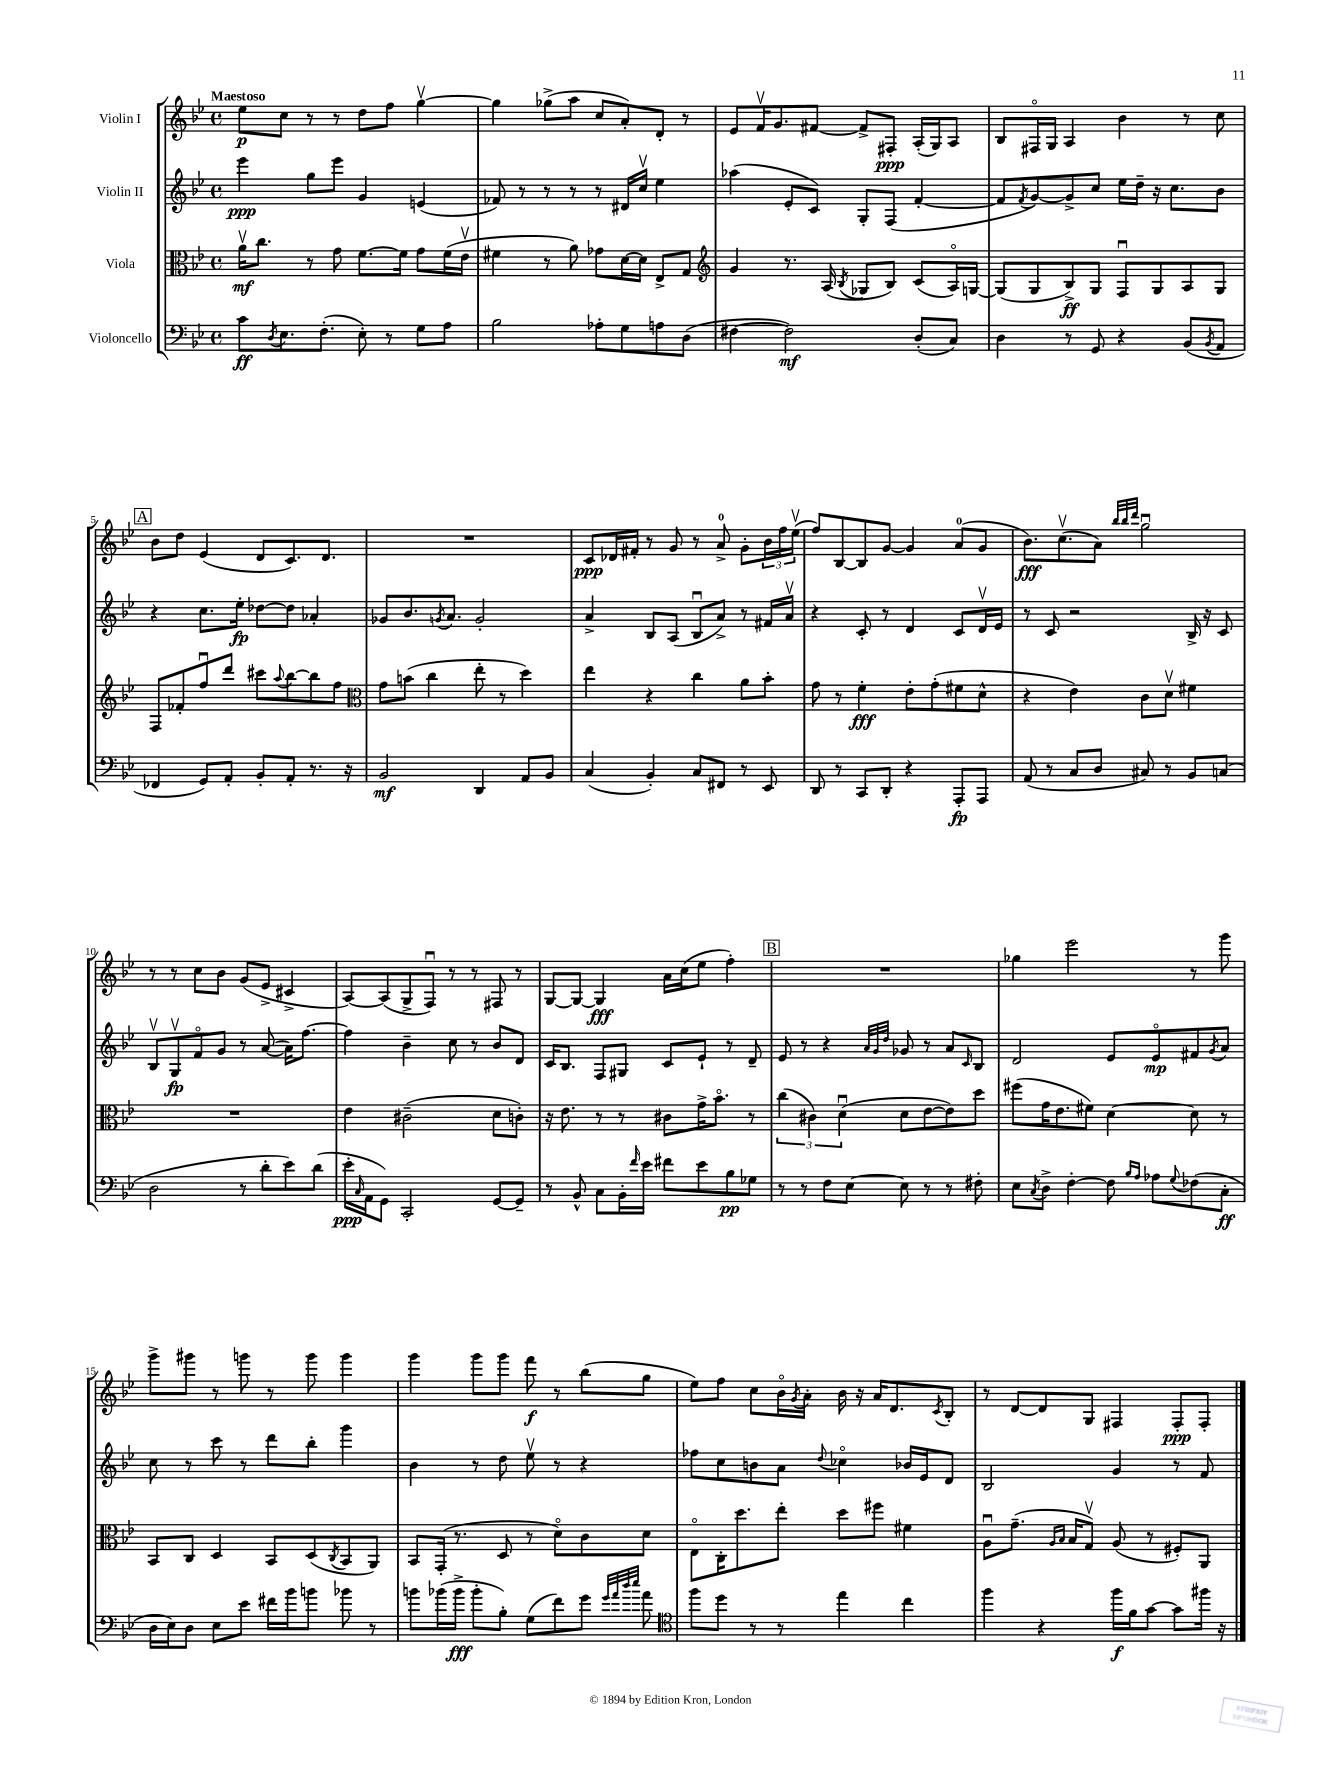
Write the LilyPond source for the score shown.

<<
\new StaffGroup <<
\new Staff = "s0" \with { instrumentName = "Violin I" } {
    \clef treble \key bes \major \defaultTimeSignature \time 4/4 \tempo "Maestoso"
    ees''8\p c''8 r8 r8 d''8 f''8 g''4~\upbow |
    g''4 ges''8->( a''8 c''8 a'8-.) d'8-. r8 |
    ees'8 f'16\upbow g'8. fis'8~ fis'8-> fis8-.\ppp a16-.( g16) a8 |
    bes8 fis16\flageolet g16 a4 bes'4 r8 c''8 |
    \mark \markup { \box "A" } bes'8 d''8 ees'4( d'8 c'8.) d'8. |
    R1 |
    c'8\ppp des'16 fis'16-. r8 g'8 r8 a'8-0-> g'8-. \tuplet 3/2 { bes'16 f''16 ees''16\upbow( } |
    f''8) bes8~ bes8 g'8~ g'4 a'8-0( g'8 |
    bes'8.\fff) c''8.\upbow( a'8) \grace { bes''32 bes''32 d'''32 } g''2\downbow |
    r8 r8 c''8 bes'8 g'8( ees'8-> cis'4-> |
    a8~) a8( g8-> f8\downbow) r8 r8 fis8 r8 |
    g8~ g8~ g4\fff a'16 c''16( ees''8 f''4-.) |
    \mark \markup { \box "B" } R1 |
    ges''4 ees'''2 r8 g'''8 |
    g'''8-> gis'''8 r8 g'''8 r8 g'''8 g'''4 |
    g'''4 g'''8 g'''8 f'''8\f r8 bes''8( g''8 |
    ees''8) f''8 c''8 bes'16\flageolet \acciaccatura { g'8 } a'16-. bes'16 r16 a'16 d'8. \acciaccatura { c'8 } bes8-. |
    r8 d'8~ d'8 g8 fis4 fis8-.\ppp fis8-. \bar "|." |
}
\new Staff = "s1" \with { instrumentName = "Violin II" } {
    \clef treble \key bes \major \defaultTimeSignature \time 4/4
    ees'''4\ppp g''8 ees'''8 g'4 e'4( |
    fes'8) r8 r8 r8 r8 dis'16 c''16\upbow ees''4 |
    aes''4( ees'8-. c'8) g8-. f8( f'4~-. |
    f'8 \acciaccatura { f'8 } g'8~) g'8-> c''8 ees''16 d''16-- r16 c''8. bes'8 |
    \mark \markup { \box "A" } r4 c''8. ees''16-.\fp des''8~ des''8 aes'4-. |
    ges'8 bes'8. \acciaccatura { g'8 } a'8. g'2-. |
    a'4-> bes8 a8( bes8\downbow a'8->) r8 fis'16 a'16\upbow |
    r4 c'8-. r8 d'4 c'8 d'16\upbow ees'16 |
    r8 c'8 r2 bes16-> r16 c'8 |
    bes8\upbow g8\upbow\fp f'8\flageolet g'8 r8 a'8~( a'16) f''8.~ |
    f''4 bes'4-- c''8 r8 bes'8 d'8 |
    c'16 bes8. f8 gis8 c'8 ees'8-! r8 d'8-- |
    \mark \markup { \box "B" } ees'8 r8 r4 \grace { a'32 g'32 d''32 } ges'8 r8 a'8 \grace { c'16 } bes8 |
    d'2 ees'8 ees'8\flageolet\mp fis'8 \acciaccatura { g'8 } a'8 |
    c''8 r8 c'''8 r8 d'''8 bes''8-. g'''4 |
    bes'4 r8 d''8 ees''8\upbow r8 r4 |
    fes''8 c''8 b'8 a'8 \appoggiatura { d''8 } ces''4\flageolet bes'16 ees'16 d'8 |
    bes2 g'4 r8 f'8 \bar "|." |
}
\new Staff = "s2" \with { instrumentName = "Viola" } {
    \clef alto \key bes \major \defaultTimeSignature \time 4/4
    a'16\upbow\mf c''8. r8 g'8 f'8.~ f'16 g'8 f'16( ees'16\upbow |
    fis'4 r8 a'8) ges'8 d'16~ d'16 ees8-> g8 |
    \clef treble g'4 r8. a16( \acciaccatura { bes8 } ges8 bes8) c'8( a16\flageolet) g16~ |
    g8( g8 bes8->\ff) g8 f8\downbow g8 a8 g8 |
    \mark \markup { \box "A" } f8 fes'8-. f''8\downbow d'''8 cis'''8 \appoggiatura { a''8 } bes''8~ bes''8 f''8 |
    \clef alto g'8 b'8( c''4 ees''8-. r8 d''4) |
    ees''4 r4 c''4 a'8 bes'8-. |
    g'8 r8 f'4-.\fff ees'8-. g'8-.( fis'8 d'8-^ |
    r4 ees'4) c'8 d'8\upbow fis'4 |
    R1 |
    ees'4 cis'2--( d'8 c'8-.) |
    r16 ees'8. r8 r8 cis'8 g'16-> bes'8.\flageolet r8 |
    \mark \markup { \box "B" } \tuplet 3/2 { c''4( cis'4) d'4\downbow( } d'8 ees'8~ ees'8) d''8 |
    fis''8( g'16 ees'8. fis'8) d'4~ d'8 r8 |
    bes,8 c8 d4 bes,8 d8( \acciaccatura { c8 } bes,8 a,8) |
    bes,8 g,16-.( r8. d8 r8 d'8\flageolet) c'8 d'8 |
    ees8\flageolet c16-. d''8. ees''8-. d''8 fis''8 fis'4 |
    a8\downbow g'8.--( \grace { a16 bes16 } bes16 g8\upbow) a8( r8 fis8-.) a,8 \bar "|." |
}
\new Staff = "s3" \with { instrumentName = "Violoncello" } {
    \clef bass \key bes \major \defaultTimeSignature \time 4/4
    c'8\ff \acciaccatura { d8 } ees8. f8.-.( ees8-.) r8 g8 a8 |
    bes2 aes8-. g8 a8 d8( |
    fis4~ fis2\mf) d8-.( c8) |
    d4 r8 g,8 r4 bes,8( \acciaccatura { bes,8 } a,8 |
    \mark \markup { \box "A" } fes,4 g,8) a,8-. bes,8-. a,8-. r8. r16 |
    bes,2\mf d,4 a,8 bes,8 |
    c4( bes,4-.) c8 fis,8 r8 ees,8 |
    d,8 r8 c,8 d,8-. r4 a,,8-.\fp a,,8 |
    a,8( r8 c8 d8 cis8) r8 bes,8 c8( |
    d2 r8 d'8-. ees'8) d'8( |
    ees'16-.\ppp \grace { c16 } a,16 g,8) c,2-. g,8~ g,8-- |
    r8 bes,8-^ c8 bes,16-. \grace { f'16 } ees'16 fis'8 ees'8 bes8\pp ges8 |
    \mark \markup { \box "B" } r8 r8 f8 ees8~ ees8 r8 r8 fis8-. |
    ees8 \acciaccatura { c8 } d8-> f4~-. f8 \grace { bes16 a16 } aes8 \appoggiatura { g8 } fes8( c8-.\ff |
    d16 ees16) d8 ees8 ees'8 fis'16 bes'16 b'8 bes'8 r8 |
    b'8 bes'16( bes'16->\fff bes'8-. bes8-.) g8( f'8) g'8 \grace { g'32 a'32 d''32 ees''32 } a'8 |
    \clef tenor f''8 d''8 r8 r8 ees''4 c''4 |
    f''4 r4 f''16\f f'16 g'8~ g'8 fis''16 r16 \bar "|." |
}
>>
>>
